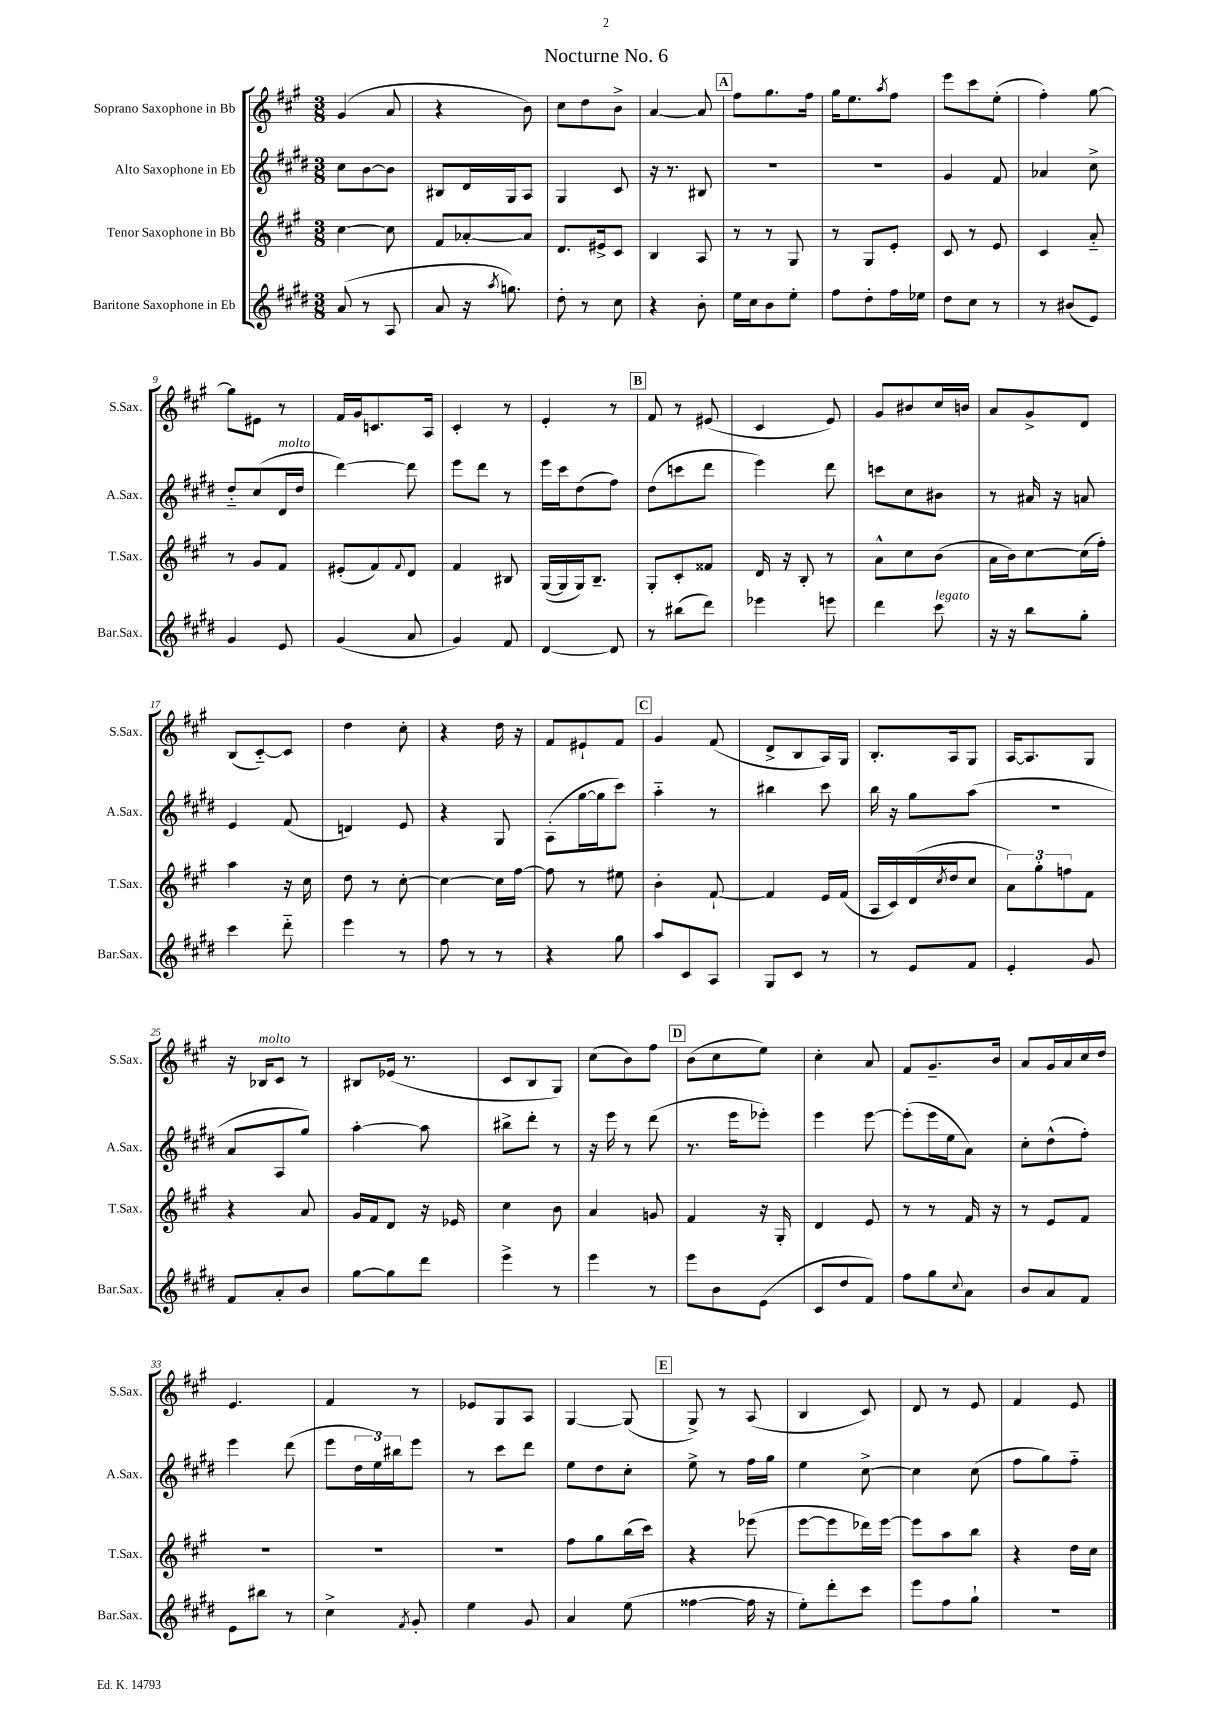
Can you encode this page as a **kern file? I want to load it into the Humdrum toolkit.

**kern	**kern	**kern	**kern
*part4	*part3	*part2	*part1
*staff4	*staff3	*staff2	*staff1
*I"Baritone Saxophone in Eb	*I"Tenor Saxophone in Bb	*I"Alto Saxophone in Eb	*I"Soprano Saxophone in Bb
*I'Bar.Sax.	*I'T.Sax.	*I'A.Sax.	*I'S.Sax.
*clefG2	*clefG2	*clefG2	*clefG2
*k[f#c#g#d#]	*k[f#c#g#]	*k[f#c#g#d#]	*k[f#c#g#]
*M3/8	*M3/8	*M3/8	*M3/8
=1	=1	=1	=1
(8a/	[4cc#\	8cc#\L	(4g#/
8r	.	[8b\	.
8A/	8cc#\]	8b\J]	8a/
=2	=2	=2	=2
8a/	8f#/L	8B#X/L	4r
16r	[8a-X'/	16d#/L	.
8qaa/	.	.	.
8.ggn\)	.	16G#/J	.
.	8a-/J]	8A/J	8b\)
=3	=3	=3	=3
8dd#'\	8.d/L	4G#/	8cc#\L
8r	.	.	8dd\
.	16e#X^/k	.	.
8cc#\	8c#/J	8c#/	8b^\J
=4	=4	=4	=4
4r	4B/	16r	[4a/
.	.	8.r	.
8b'\	8A/	8B#X/	8a/]
!!LO:REH:place=s1:t=A
=5	=5	=5	=5
16ee\LL	8r	4.r	8ff#\L
16cc#\J	.	.	.
8b\	8r	.	8.gg#\
8ee'\J	8G#/	.	.
.	.	.	16ff#\Jk
=6	=6	=6	=6
8ff#\L	8r	4.r	16gg#\KL
.	.	.	8.ee\
8dd#'\	8G#/L	.	.
.	.	.	8qaa/
16ff#\L	8e'/J	.	8ff#\J
16ee-X\JJ	.	.	.
=7	=7	=7	=7
8dd#\L	8c#/	4g#/	8eee\L
8cc#\J	8r	.	8ccc#\
8r	8e/	8f#/	(8ee'\J
=8	=8	=8	=8
8r	4c#/	4a-X/	4ff#'\)
(8b#X/L	.	.	.
8e/J)	8a/	8cc#^\	[8gg#\
!!LO:LB:g=z
=9	=9	=9	=9
4g#/	8r	8dd#/L	8gg#\L]
.	8g#/L	(8cc#/	8e#X\J
!	!	!LO:TX:a:i:t=molto	!
8e/	8f#/J	16d#/L	8r
.	.	16dd#/JJ	.
=10	=10	=10	=10
(4g#/	(8e#X'/L	[4ddd#\)	16f#/LL
.	.	.	16g#/J
.	8f#/)	.	8.cn/
.	8qqf#/	.	.
8a/	8d/J	8ddd#\]	.
.	.	.	16A/Jk
=11	=11	=11	=11
4g#/)	4f#/	8eee\L	4c#'/
.	.	8ddd#\J	.
8f#/	8B#X/	8r	8r
=12	=12	=12	=12
[4d#/	([16G#/LL	16eee\LL	4e'/
.	16G#/]	16ccc#\J	.
.	16G#/J)	(8dd#\	.
.	8.B~/J	.	.
8d#/]	.	8ff#\J)	8r
!!LO:REH:place=s1:t=B
=13	=13	=13	=13
8r	8G#'/L	(8dd#\L	8f#/
(8bb#X\L	8c#'/	8cccn\	8r
8ddd#\J)	8f##X/J	8ddd#\J	(8e#X/
=14	=14	=14	=14
4eee-X\	16d/	4eee\)	4c#/
.	16r	.	.
.	8B'/	.	.
8eeen\	8r	8ddd#\	8e/)
=15	=15	=15	=15
4ddd#\	8a^^\L	8cccn\L	8g#/L
.	8cc#\	8cc#\	8b#X/
!LO:TX:a:i:t=legato	!	!	!
8ccc#\	(8b\J	8b#X\J	16cc#/L
.	.	.	16bn/JJ
=16	=16	=16	=16
16r	16a\LL	8r	8a/L
16r	16b\J)	.	.
8bb\L	[8cc#\	16a#X/	8g#^/
.	.	16r	.
8gg#'\J	(16cc#\L]	8an/	8d/J
.	16ff#'\JJ)	.	.
!!LO:LB:g=z
=17	=17	=17	=17
4ccc#\	4aa\	4e/	(8B/L
.	.	.	[8c#/)
8ddd#\	16r	(8f#/	8c#/J]
.	16cc#\	.	.
=18	=18	=18	=18
4eee\	8dd\	4dn/)	4dd\
.	8r	.	.
8r	[8cc#'\	8e/	8cc#'\
=19	=19	=19	=19
8ff#\	4cc#\_	4r	4r
8r	.	.	.
8r	16cc#\LL]	8G#/	16dd\
.	[16ff#\JJ	.	16r
=20	=20	=20	=20
4r	8ff#\]	(8A'\L	8f#/L
.	8r	[16gg#\L	8e#X`/
.	.	16gg#\J]	.
8gg#\	8ee#X\	8ccc#\J)	8f#/J
!!LO:REH:place=s1:t=C
=21	=21	=21	=21
8aa/L	4b'\	4aa\	4g#/
8c#/	.	.	.
8A/J	[8f#`/	8r	(8f#/
=22	=22	=22	=22
8G#/L	4f#/]	4bb#X\	8d^/L
8c#/J	.	.	8B/
8r	16e/LL	8ccc#\	16A/L)
.	(16f#/JJ	.	16G#/JJ
=23	=23	=23	=23
8r	16A/LL	16bb\	8.B'/L
.	16c#/)	16r	.
8e/L	(16d/	8gg#\L	.
.	8qcc#/	.	.
.	16dd/J	.	16A/k
8f#/J	8cc#/J	(8aa\J	8G#/J
=24	=24	=24	=24
4e'/	12a\L)	4.r	[16A/KL
.	.	.	8.A/]
.	12gg#'\	.	.
.	12ffn\	.	.
8g#/	8f#\J	.	8G#/J
!!LO:LB:g=z
=25	=25	=25	=25
8f#/L	4r	8a/L	16r
!	!	!	!LO:TX:a:i:t=molto
.	.	.	16B-X/KL
8a'/	.	8A/	8c#/J
8b/J	8a/	8gg#/J)	8r
=26	=26	=26	=26
[8gg#\L	16g#/LL	[4aa'\	8B#X/L
.	16f#/J	.	.
8gg#\]	8d/J	.	(16e-X/Jk
.	.	.	8.r
8ddd#\J	16r	8aa\]	.
.	16e-X/	.	.
=27	=27	=27	=27
4eee^\	4cc#\	8bb#X^\L	8c#/L
.	.	8ddd#'\J	8B/
8r	8b\	8r	8G#/J)
=28	=28	=28	=28
4eee\	4a/	16r	(8cc#\L
.	.	16eee\	.
.	.	8r	8b\)
8r	8gn/	(8ddd#\	8ff#\J
!!LO:REH:place=s1:t=D
=29	=29	=29	=29
8eee\L	4f#/	8.r	(8b\L
8b\	.	.	8cc#\
.	.	16eee\KL	.
(8e\J	16r	8eee-X'\J)	8ee\J)
.	16G#'/	.	.
=30	=30	=30	=30
8c#/L	4d/	4eee\	4cc#'\
8dd#/	.	.	.
8f#/J)	8e/	[8eee\	8a/
=31	=31	=31	=31
8ff#\L	8r	(8eee'\L]	8f#/L
8gg#\	8r	16eee\L	8.g#~/
.	.	16ee\J	.
8qqcc#/	.	.	.
8a\J	16f#/	8a\J)	.
.	16r	.	16b/Jk
=32	=32	=32	=32
8b/L	8r	8cc#'\L	8a/L
8a/	8e/L	(8dd#^^\	16g#/L
.	.	.	16a/
8f#/J	8f#/J	8ff#'\J)	16cc#/
.	.	.	16dd/JJ
!!LO:LB:g=z
=33	=33	=33	=33
8e\L	4.r	4eee\	4.e/
8bb#X\J	.	.	.
8r	.	(8ddd#\	.
=34	=34	=34	=34
4cc#^\	4.r	8eee\L	4f#/
.	.	24dd#\L	.
.	.	24ee\)	.
.	.	24bb#X\J	.
8qf#/	.	.	.
8g#'/	.	8eee\J	8r
=35	=35	=35	=35
4ee\	4.r	8r	8e-X/L
.	.	8ccc#\L	8G#/
8g#/	.	8ddd#\J	8A/J
=36	=36	=36	=36
4a/	8ff#\L	8ee\L	[4G#/
.	8gg#\	8dd#\	.
(8ee\	(16bb\L	8cc#'\J	(8G#/]
.	16ccc#\JJ)	.	.
!!LO:REH:place=s1:t=E
=37	=37	=37	=37
[4ff##X\	4r	8ee^\	8G#^/)
.	.	8r	8r
16ff##\]	(8eee-X\	16ff#\LL	(8A/
16r	.	16gg#\JJ	.
=38	=38	=38	=38
8ee'\L)	[8eee\L	4ee\	4B/
8ddd#'\	8eee\]	.	.
8ccc#\J	16ddd-X\L)	[8cc#^\	8c#/)
.	[16eee\JJ	.	.
=39	=39	=39	=39
8eee\L	8eee\L]	4cc#\]	8d/
8ff#\	8aa\	.	8r
8gg#`\J	8bb\J	(8cc#\	8e/
=40	=40	=40	=40
4.r	4r	8ff#\L	4f#/
.	.	8gg#\)	.
.	16dd\LL	8ff#\J	8e/
.	16cc#\JJ	.	.
==	==	==	==
*-	*-	*-	*-
